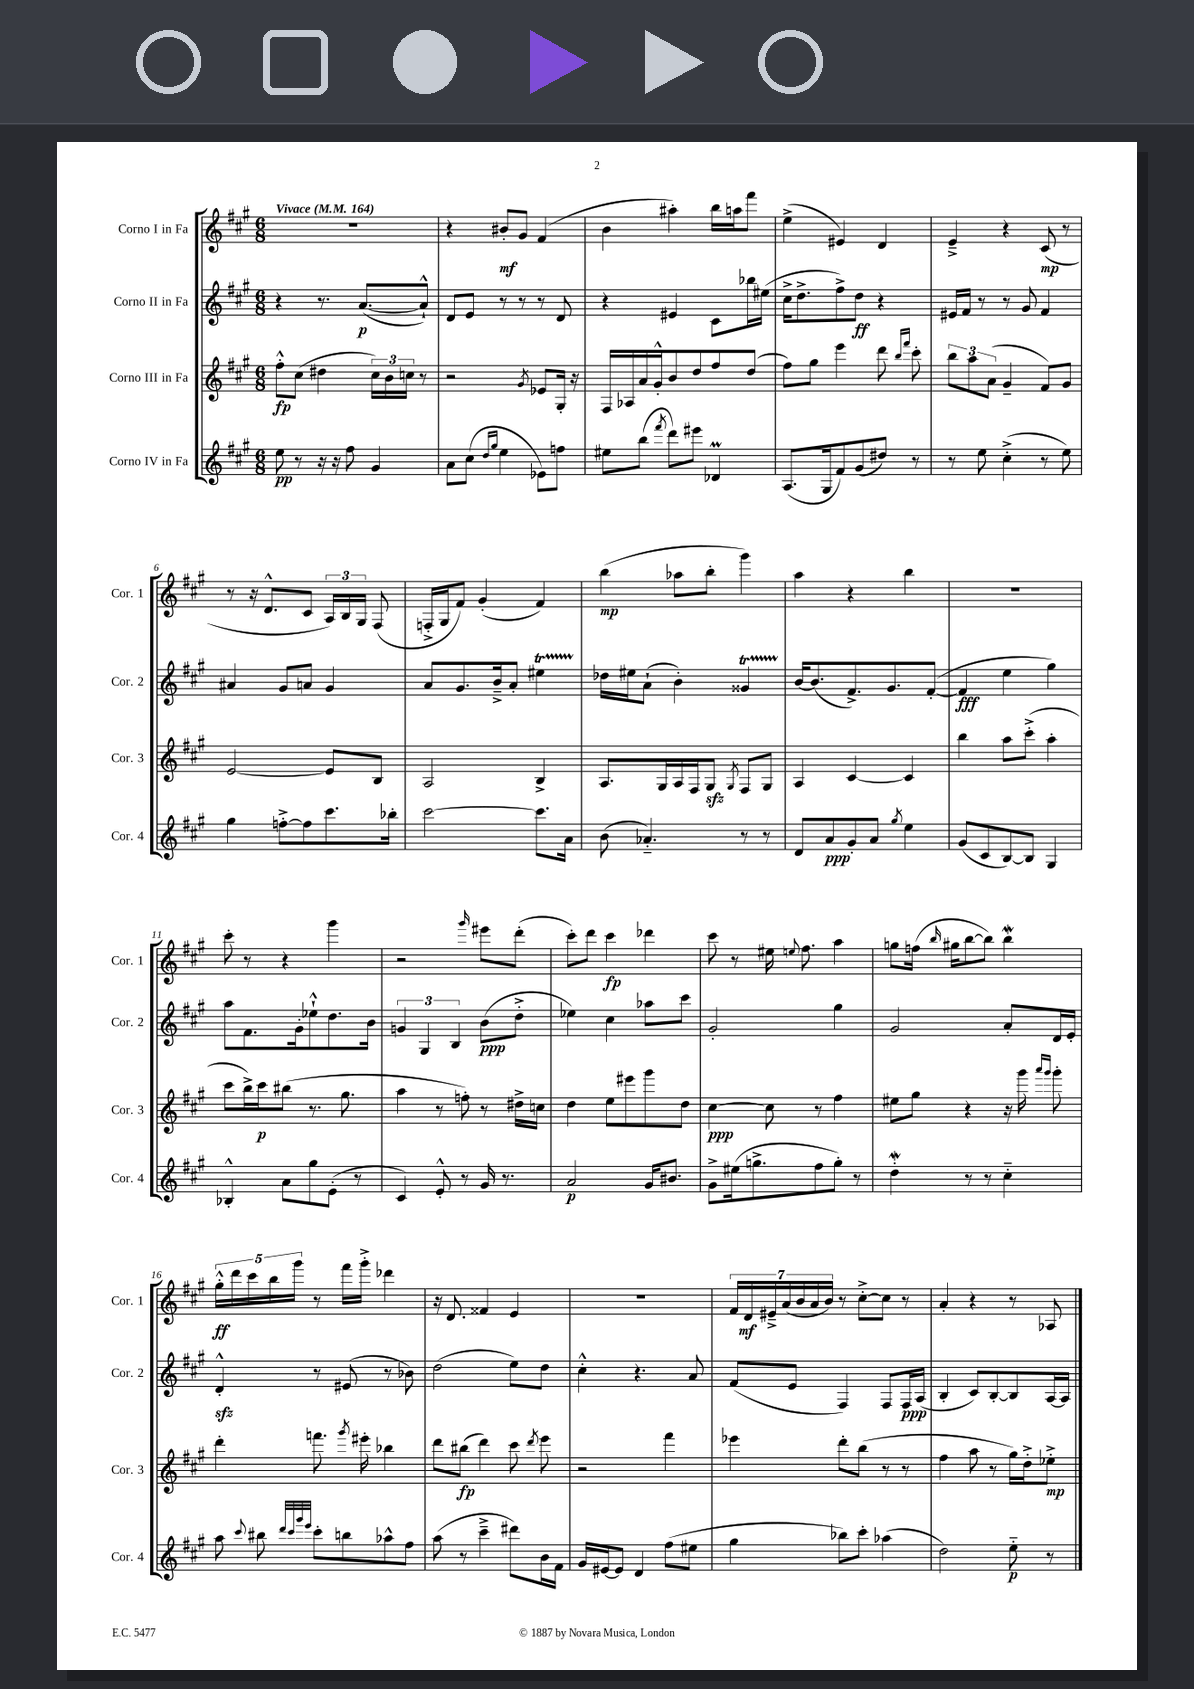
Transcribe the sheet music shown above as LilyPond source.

<<
\new StaffGroup <<
\new Staff = "s0" \with { instrumentName = "Corno I in Fa" shortInstrumentName = "Cor. 1" } {
    \clef treble \key a \major \numericTimeSignature \time 6/8 \tempo "Vivace" 4 = 164
    \autoBeamOff R2. |
    r4 bis'8[-.\mf gis'8] fis'4( |
    b'4 ais''4-.) b''16[ a''16 fis'''8] |
    e''4->( eis'4) d'4 |
    e'4---> r4 cis'8\mp( r8 |
    r8 r16 d'8.[-^ cis'8] \tuplet 3/2 { a16[) b16 gis16] } fis8( |
    f16[-.-> gis16 fis'8]) gis'4-.( fis'4) |
    b''4\mp( aes''8[ b''8]-. gis'''4) |
    a''4 r4 b''4 |
    R2. |
    cis'''8-. r8 r4 gis'''4 |
    r2 \grace { gis'''16 } eis'''8[ d'''8]-.( |
    cis'''8[-.) d'''8] cis'''4\fp des'''4 |
    cis'''8 r8 eis''16 \appoggiatura { e''8 } fis''8. a''4 |
    g''8[ f''16]( \grace { b''16 } gis''16[ b''8~ b''8]) b''4\mordent |
    \tuplet 5/4 { gis''16[-.-^\ff d'''16 cis'''16 b''16 gis'''16] } r8 fis'''16[ gis'''16]-.-> des'''4 |
    r16 d'8. fisis'4 e'4 |
    R2. |
    \tuplet 7/4 { fis'16[ d'16\mf eis'16---> a'16( b'16 a'16 b'16]) } r8 cis''8[~-.-> cis''8] r8 |
    a'4-. r4 r8 aes8 \bar "|." |
}
\new Staff = "s1" \with { instrumentName = "Corno II in Fa" shortInstrumentName = "Cor. 2" } {
    \clef treble \key a \major \numericTimeSignature \time 6/8
    \autoBeamOff r4 r8. a'8.[~\p( a'8]-!-^) |
    d'8[ e'8] r8 r8 r8 d'8 |
    r4 eis'4 cis'8[ bes''16 eis''16]( |
    cis''16[-> d''8.-> fis''8->) d''8]\ff r4 |
    eis'16[ fis'16] r8 r8 gis'8 fis'4 |
    ais'4 gis'8[ a'8] gis'4 |
    a'8[ gis'8. b'16---> a'8]-. eis''4\startTrillSpan |
    des''16[\stopTrillSpan eis''16 a'8]-!( b'4-.) gisis'4\startTrillSpan |
    b'16[~\stopTrillSpan b'8.( fis'8.->) gis'8. fis'8]~-.( |
    fis'4\fff e''4 gis''4) |
    a''8[ fis'8. gis'16-. ees''8-!-^ d''8. b'16] |
    \tuplet 3/2 { g'4 gis4 b4 } b'8[\ppp( d''8]-.-> |
    ees''4) cis''4 aes''8[ cis'''8] |
    gis'2-. gis''4 |
    gis'2 a'8[-. d'16 e'16]-. |
    d'4-.-^\sfz r8 eis'8( r8 bes'8) |
    d''2( e''8[) d''8] |
    cis''4-.-^ r4. a'8 |
    fis'8[( e'8] fis4) fis8[ fis16\ppp a16]( |
    b4-. cis'8[) b8~-. b8 a16~ a16] \bar "|." |
}
\new Staff = "s2" \with { instrumentName = "Corno III in Fa" shortInstrumentName = "Cor. 3" } {
    \clef treble \key a \major \numericTimeSignature \time 6/8
    \autoBeamOff fis''8[-.-^\fp cis''8]( dis''4 \tuplet 3/2 { cis''16[) b'16 c''16] } r8 |
    r2 \acciaccatura { gis'8 } ees'8[ gis16]-. r16 |
    fis16[ aes16 a'16 gis'16-.-^ b'8 d''8 fis''8 d''8]( |
    fis''8[) gis''8] e'''4 d'''8 \grace { b''16[ fis'''16] } cis'''8-. |
    \tuplet 3/2 { b''8[ a''8 a'8]( } gis'4-- fis'8[) gis'8] |
    e'2~ e'8[ b8] |
    a2 b4-> |
    a8.[ gis16 a16 fis16 gis8]\sfz \acciaccatura { gis8 } fis8[ gis8] |
    a4 cis'4~ cis'4 |
    b''4 a''8[ cis'''8]-.->( a''4-. |
    cis'''8[ b''16->) cis'''16\p bis''8]( r8. gis''8. |
    a''4 r8 f''8-.) r8 dis''16[-> c''16] |
    d''4 e''8[ eis'''8 gis'''8 d''8] |
    cis''4~\ppp cis''8 r8 fis''4 |
    eis''8[ gis''8] r4 r16 gis'''16 \grace { a'''16[ gis'''16] } gis'''8-. |
    d'''4-. f'''8. \acciaccatura { gis'''8 } eis'''16-. bes''4 |
    d'''8[ bis''8]\fp( d'''4) cis'''8 \acciaccatura { d'''8 } e'''8 |
    r2 fis'''4 |
    ees'''4 d'''8[-. b''8]( r8 r8 |
    fis''4 a''8 r8 gis''16[) d''16-.-> ees''8]-.->\mp \bar "|." |
}
\new Staff = "s3" \with { instrumentName = "Corno IV in Fa" shortInstrumentName = "Cor. 4" } {
    \clef treble \key a \major \numericTimeSignature \time 6/8
    \autoBeamOff e''8\pp r8 r16 r16 fis''8 gis'4 |
    a'8[ cis''8]( \grace { d''16[ gis''16] } e''4 ees'8[) f''8] |
    eis''8[ b''8]( \acciaccatura { fis'''8 } d'''8[) eis'''8] des'4\prall |
    a8.[( gis16 fis'8) gis'8( dis''8]) r8 |
    r8 e''8 cis''4-.->( r8 e''8) |
    gis''4 f''8[~-.-> f''8 cis'''8. bes''16]-. |
    cis'''2~ cis'''8.[ a'16] |
    b'8( aes'4.-_) r8 r8 |
    d'8[ a'8\ppp gis'8-. a'8] \acciaccatura { gis''8 } e''4 |
    gis'8[( cis'8 b8~) b8] gis4 |
    bes4-.-^ a'8[ gis''8 e'8]-.( r8 |
    cis'4) e'8-.-^ r8 gis'16 r8. |
    a'2\p gis'16[ bis'8.] |
    gis'8[-> eis''16( g''8.-> fis''8 g''8]-.) r8 |
    d''4-.\mordent r8 r8 cis''4-_ |
    a''8 \appoggiatura { cis'''8 } bis''8 \grace { d'''32[ cis'''32 gis'''32 e'''32] } cis'''8[-. b''8 aes''8-^ fis''8] |
    a''8( r8 cis'''4---> dis'''8[) b'16 fis'16] |
    gis'16[ eis'16~ eis'8] d'4 fis''8[( eis''8] |
    gis''4 bes''8[) cis'''8]-. aes''4( |
    d''2) e''8-_\p r8 \bar "|." |
}
>>
>>
